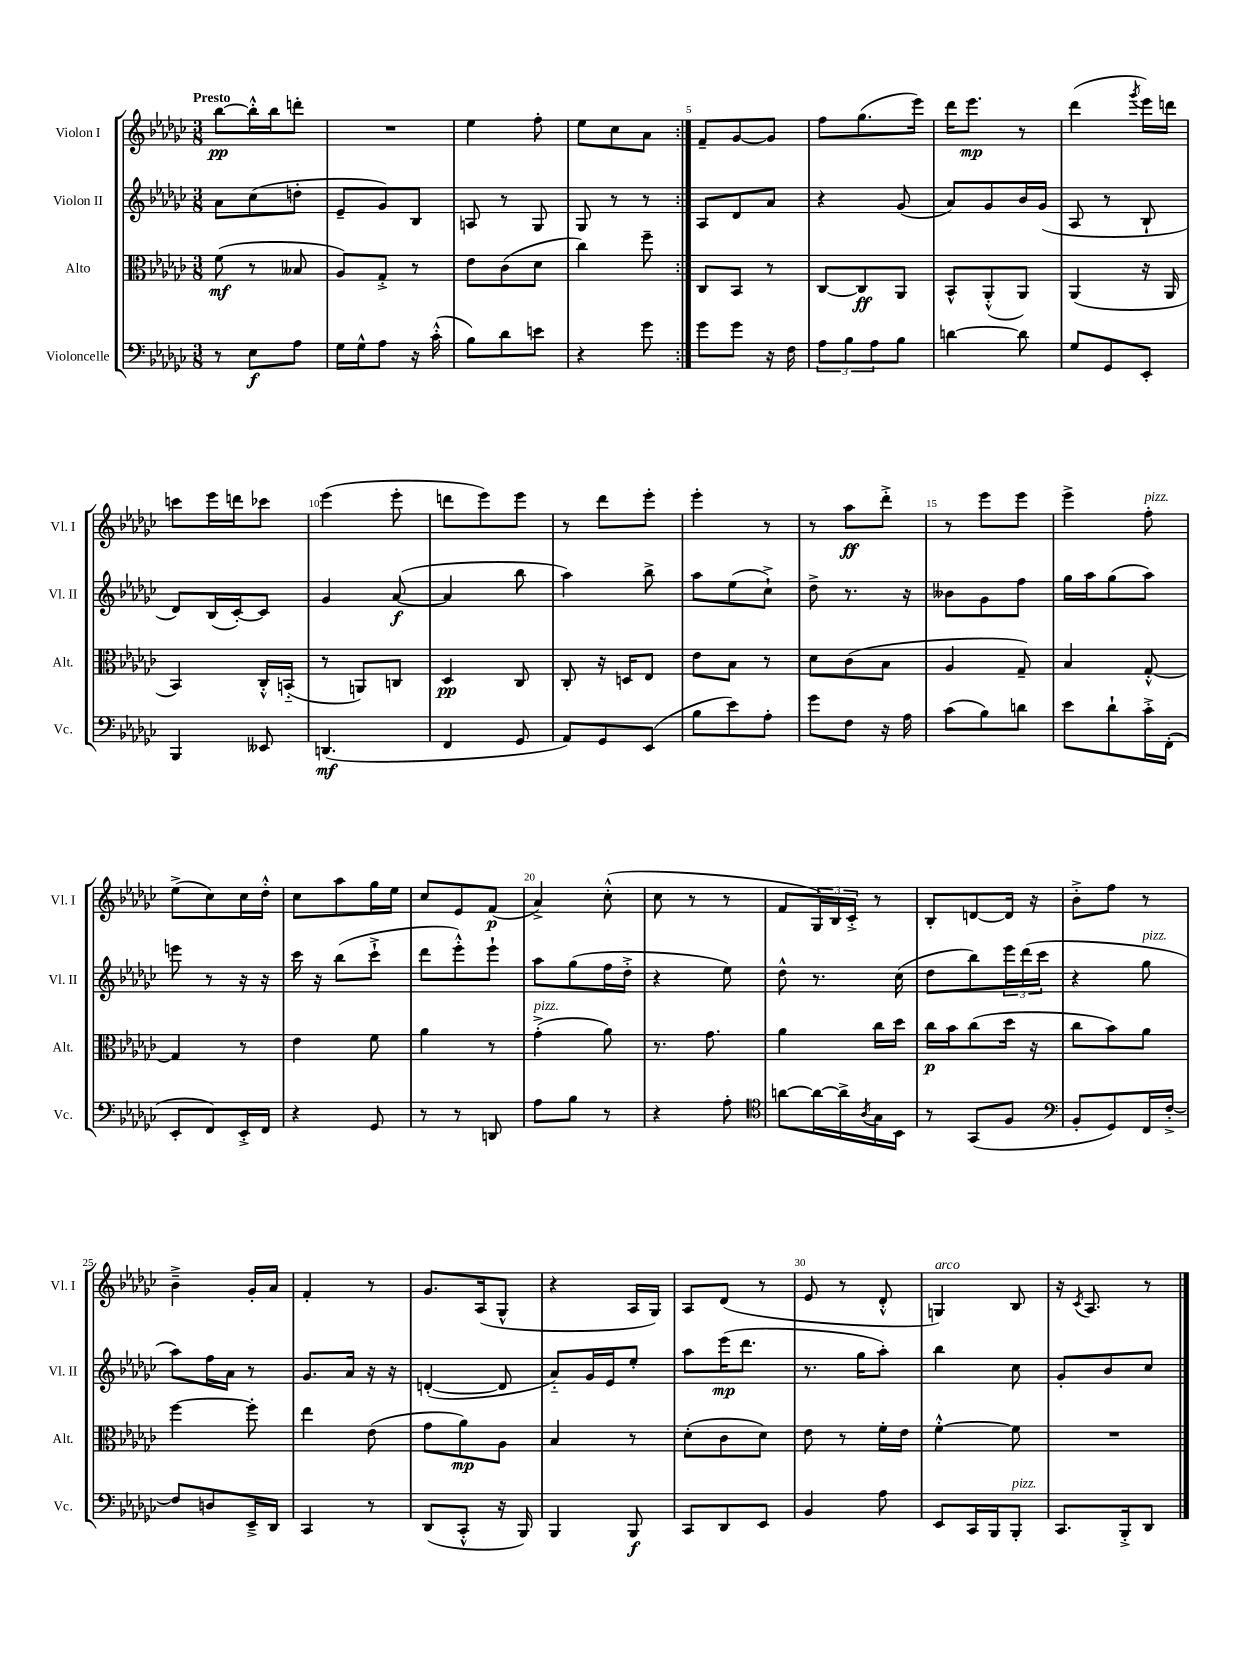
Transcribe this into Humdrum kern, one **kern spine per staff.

**kern	**kern	**kern	**kern
*staff4	*staff3	*staff2	*staff1
*clefF4	*clefC3	*clefG2	*clefG2
*k[b-e-a-d-g-c-]	*k[b-e-a-d-g-c-]	*k[b-e-a-d-g-c-]	*k[b-e-a-d-g-c-]
*M3/8	*M3/8	*M3/8	*M3/8
8r	(8f	8a-	[8bb-
8E-	8r	(8cc-	16bb-'^^]
.	.	.	16bb-
8A-	8B--	8dd'	8ddd'
=	=	=	=
16G-	8A-)	8e-~	4.r
16G-^^	.	.	.
8A-	8G-'^	8g-)	.
16r	8r	8B-	.
(16c-'^^	.	.	.
=	=	=	=
8B-)	8e-	8A	4ee-
8d-	(8c-	8r	.
8e	8d-	8G-	8ff'
=	=	=	=
4r	4cc-)	8G-	8ee-
.	.	8r	8cc-
8g-	8ff~	8r	8a-
=:|!	=:|!	=:|!	=:|!
8g-	8C-	8A-	8f~
8g-	8BB-	8d-	[8g-
16r	8r	8a-	8g-]
16F	.	.	.
=	=	=	=
12A-	[8C-	4r	8ff
12B-	.	.	.
.	8C-]	.	(8.gg-
12A-	.	.	.
8B-	8AA-	(8g-	.
.	.	.	16eee-)
=	=	=	=
[4d	8BB-^^	8a-)	16ddd-
.	.	.	8.eee-
.	(8AA-'^^	8g-	.
8d]	8AA-)	16b-	8r
.	.	(16g-	.
=	=	=	=
8G-	(4AA-	8A-	(4ddd-
8GG-	.	8r	.
.	.	.	8qggg-
8EE-'	16r	8B-`	16eee-)
.	16AA-	.	16ddd
=	=	=	=
4BBB-	4BB-)	8d-)	8ccc
.	.	(16B-	16eee-
.	.	[16c-')	16ddd
8EE--	16C-'^^	8c-]	8ccc-
.	(16BB'~	.	.
=	=	=	=
(4.DD	8r	4g-	(4eee-
.	8AA)	.	.
.	8C	([8a-	8eee-'
=	=	=	=
4FF	4D-	4a-]	8ddd
.	.	.	8eee-)
8GG-	8C-	8bb-	8eee-
=	=	=	=
8AA-)	8C-'	4aa-)	8r
8GG-	16r	.	8ddd-
.	16D	.	.
(8EE-	8E-	8bb-^	8eee-'
=	=	=	=
8B-	8e-	8aa-	4eee-'
8e-)	8B-	(8ee-	.
8A-'	8r	8cc-`^)	8r
=	=	=	=
8g-	8d-	8dd-^	8r
8F	(8c-	8.r	8aa-
16r	8B-	.	8ddd-'^
16A-	.	16r	.
=	=	=	=
(8c-	4A-	8b--	8r
8B-)	.	8g-	8eee-
8d	8G-~)	8ff	8eee-
=	=	=	=
8e-	4B-	16gg-	4eee-^
.	.	16aa-	.
8d-`	.	(8gg-	.
16c-'^	[8G-'^^	8aa-)	8ff'
(16FF'	.	.	.
=	=	=	=
8EE-'	4G-]	8eee	(8ee-^
8FF)	.	8r	8cc-)
16EE-'^	8r	16r	16cc-
16FF	.	16r	16dd-'^^
=	=	=	=
4r	4e-	16ccc-	8cc-
.	.	16r	.
.	.	(8bb-	8aa-
8GG-	8f	8ccc-`^	16gg-
.	.	.	16ee-
=	=	=	=
8r	4a-	8ddd-	8cc-
8r	.	8eee-'^^)	8e-
8DD	8r	8eee-`	(8f
=	=	=	=
8A-	(4g-'^	8aa-	4a-^)
8B-	.	(8gg-	.
8r	8a-)	16ff	(8cc-'^^
.	.	16dd-'^	.
=	=	=	=
4r	8.r	4r	8cc-
.	.	.	8r
.	8.g-	.	.
8A-'	.	8ee-)	8r
=	=	=	=
*clefC4	*	*	*
[8a	4a-	8dd-^^	8f
16a_	.	8.r	24G-)
.	.	.	24B-
16a^]	.	.	.
.	.	.	24c-'^
8qA-	.	.	.
16G-	16cc-	.	8r
16BB-	16dd-	(16cc-	.
=	=	=	=
8r	16cc-	8dd-	8B-'
.	16b-	.	.
(8GG-	(8cc-	8bb-)	[8d
8F	16dd-	24eee-	16d]
.	.	(24ddd-	.
.	16r	.	16r
.	.	24ccc-	.
=	=	=	=
*clefF4	*	*	*
8BB-'	8cc-	4r	8b-'^
8GG-)	8b-)	.	8ff
16FF	8a-	8gg-	8r
[16F'^	.	.	.
=	=	=	=
8F]	[4ff	8aa-)	4b-~^
8D	.	16ff	.
.	.	16a-	.
16EE-~^	8ff']	8r	16g-'
16DD-	.	.	16a-
=	=	=	=
4CC-	4ee-	8.g-	4f'
.	.	16a-	.
8r	(8e-	16r	8r
.	.	16r	.
=	=	=	=
(8DD-	8g-	([4d'	8.g-
8CC-'^^	8a-)	.	.
.	.	.	(16A-
16r	8A-	8d]	8G-^^
16BBB-)	.	.	.
=	=	=	=
4BBB-	4B-	8a-'~)	4r
.	.	16g-	.
.	.	16e-	.
8BBB-	8r	8ee-'	16A-
.	.	.	16G-)
=	=	=	=
8CC-	(8d-'	8aa-	8A-
8DD-	8c-	(16eee-	(8d-
.	.	8.ddd-	.
8EE-	8d-)	.	8r
=	=	=	=
4BB-	8e-	8.r	8e-
.	8r	.	8r
.	.	16gg-	.
8A-	16f'	8aa-')	8d-'^^
.	16e-	.	.
=	=	=	=
8EE-	[4f'^^	4bb-	4G)
16CC-	.	.	.
16BBB-	.	.	.
8BBB-'	8f]	8cc-	8B-
=	=	=	=
8.CC-	4.r	8g-'	16r
.	.	.	8qc-
.	.	.	8.A-
.	.	8b-	.
16BBB-'^	.	.	.
8DD-	.	8cc-	8r
==	==	==	==
*-	*-	*-	*-
